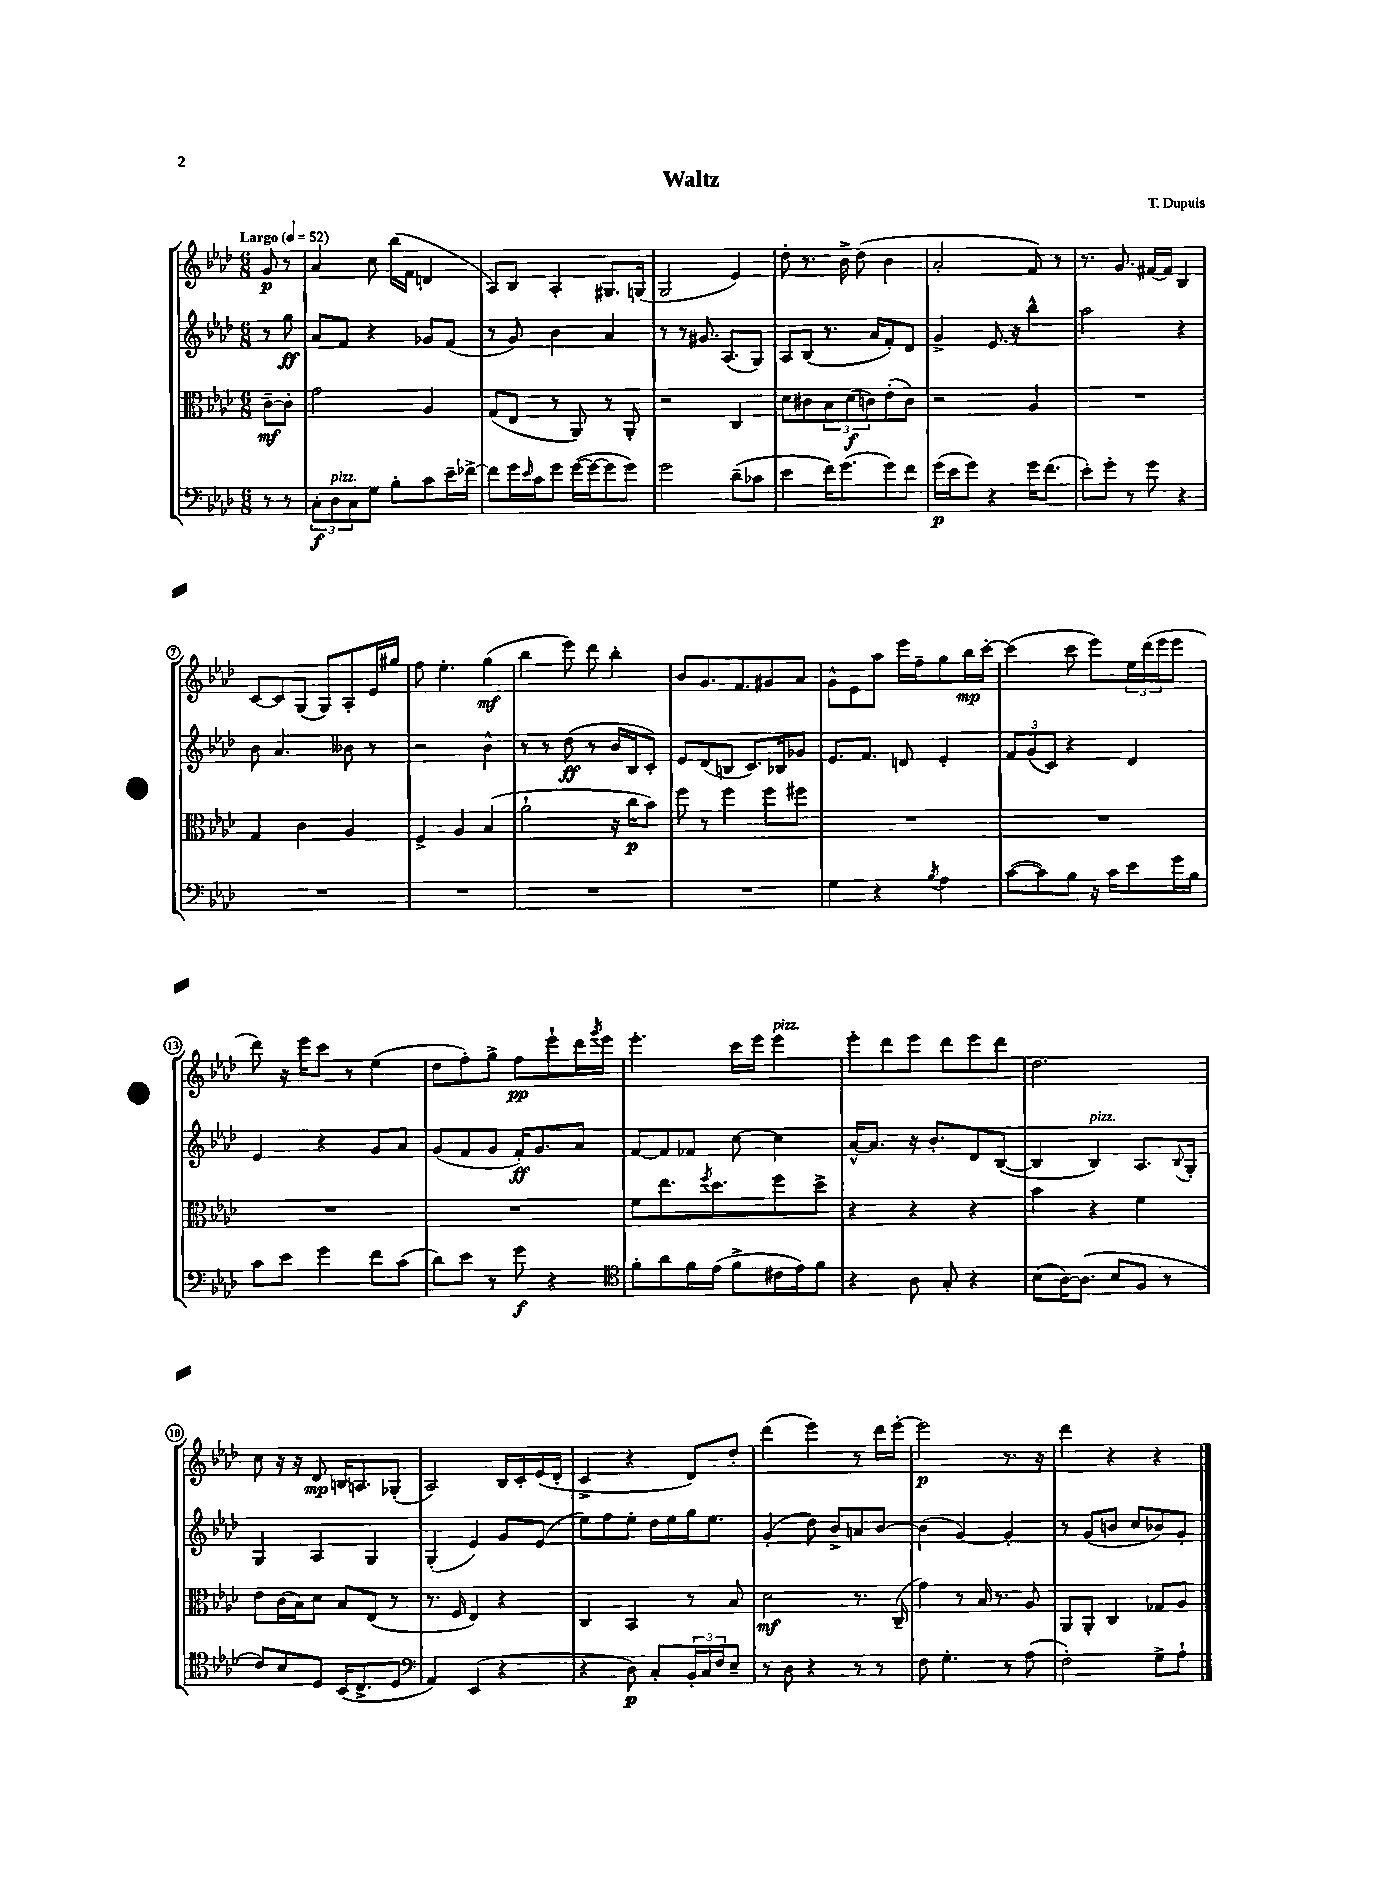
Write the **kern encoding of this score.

**kern	**dynam	**kern	**dynam	**kern	**dynam	**kern	**dynam
*part4	*part4	*part3	*part3	*part2	*part2	*part1	*part1
*staff4	*staff4	*staff3	*staff3	*staff2	*staff2	*staff1	*staff1
*clefF4	*	*clefC3	*	*clefG2	*	*clefG2	*
*k[b-e-a-d-]	*	*k[b-e-a-d-]	*	*k[b-e-a-d-]	*	*k[b-e-a-d-]	*
*M6/8	*	*M6/8	*	*M6/8	*	*M6/8	*
*MM52	*	*MM52	*	*MM52	*	*MM52	*
=	=	=	=	=	=	=	=
!	!	!	!	!	!	!LO:TX:a:B:t=Largo	!
8r	.	[8c~\L	mf	8r	.	8g/	p
8r	.	8c'\J]	.	8gg\	ff	8r	.
=1	=1	=1	=1	=1	=1	=1	=1
12C'\L	f	2g\	.	8a-/L	.	4a-/	.
!LO:TX:a:i:t=pizz.	!	!	!	!	!	!	!
12D-\	.	.	.	.	.	.	.
.	.	.	.	8f/J	.	.	.
12C\	.	.	.	.	.	.	.
8G\J	.	.	.	4r	.	8cc\	.
8B-'\L	.	.	.	.	.	(16bb-\LL	.
.	.	.	.	.	.	16f\JJ	.
8c\	.	4A-/	.	8g-X/L	.	4dn/	.
16e-~\L	.	.	.	(8f/J	.	.	.
[16f-X^\JJ	.	.	.	.	.	.	.
=2	=2	=2	=2	=2	=2	=2	=2
8f-\L]	.	(8G/L	.	8r	.	8A-/L)	.
16g\L	.	8E-/J	.	8g/)	.	8B-/J	.
16qqe-/	.	.	.	.	.	.	.
16c\J	.	.	.	.	.	.	.
8g\J	.	8r	.	4b-\	.	4A-'/	.
([16g\LL	.	8AA-/)	.	.	.	.	.
16g\J_	.	.	.	.	.	.	.
8g\]	.	8r	.	4a-/	.	8.G#X/L	.
8g\J)	.	8AA-'/	.	.	.	.	.
.	.	.	.	.	.	(16Gn/Jk	.
=3	=3	=3	=3	=3	=3	=3	=3
2g\	.	2r	.	8r	.	2G/	.
.	.	.	.	8r	.	.	.
.	.	.	.	8.g#X/	.	.	.
.	.	.	.	(8.A-/L	.	.	.
(8d-~\L	.	4C/	.	.	.	4e-/)	.
8c-X\J	.	.	.	8G/J)	.	.	.
=4	=4	=4	=4	=4	=4	=4	=4
4e-\	.	8d-\L	.	8A-/L	.	8dd-'\	.
.	.	8c#X\	.	(8B-/J	.	8.r	.
16f\KL)	.	12B-\	.	8.r	.	.	.
(8.g\	.	.	.	.	.	16b-^\	.
.	.	(12d-\	f	.	.	.	.
.	.	.	.	.	.	(8dd-\	.
.	.	12cn\)	.	.	.	.	.
.	.	.	.	16a-/KL	.	.	.
8g\)	.	(8e-'\	.	8f'/)	.	4b-\	.
8f\J	.	8c\J)	.	8d-/J	.	.	.
=5	=5	=5	=5	=5	=5	=5	=5
(16g\LL	p	2r	.	4g^/	.	2a-'/	.
16e-\J	.	.	.	.	.	.	.
8g\J)	.	.	.	.	.	.	.
4r	.	.	.	8.e-/	.	.	.
.	.	.	.	16r	.	.	.
16g\KL	.	4A-/	.	4bb-^^\	.	8f/)	.
(8.f\J	.	.	.	.	.	.	.
.	.	.	.	.	.	8r	.
=6	=6	=6	=6	=6	=6	=6	=6
8e-'\L)	.	2.r	.	2aa-\	.	8.r	.
8g'\J	.	.	.	.	.	.	.
.	.	.	.	.	.	8.g/	.
8r	.	.	.	.	.	.	.
8g\	.	.	.	.	.	[16f#X/LL	.
.	.	.	.	.	.	16f#/JJ]	.
4r	.	.	.	4r	.	4B-/	.
!!LO:LB:g=z
=7	=7	=7	=7	=7	=7	=7	=7
2.r	.	4G/	.	8b-\	.	[8c/L	.
.	.	.	.	4.a-/	.	8c/]	.
.	.	4c\	.	.	.	(8G/J	.
.	.	.	.	.	.	8G/L)	.
.	.	4A-/	.	8b--X\	.	8A-'/	.
.	.	.	.	8r	.	16e-/L	.
.	.	.	.	.	.	16gg#X/JJ	.
=8	=8	=8	=8	=8	=8	=8	=8
2.r	.	4F^/	.	2r	.	8ff\	.
.	.	.	.	.	.	4.ee-'\	.
.	.	4A-/	.	.	.	.	.
.	.	(4B-/	.	4b-^^\	.	(4gg\	mf
=9	=9	=9	=9	=9	=9	=9	=9
2.r	.	2a-`\	.	8r	.	4bb-\	.
.	.	.	.	8r	.	.	.
.	.	.	.	(8dd-\	ff	8eee-\)	.
.	.	.	.	8r	.	8ddd-\	.
.	.	16r	.	16b-/LL	.	4bb-'\	.
.	.	16cc\KL	p	16B-/J	.	.	.
.	.	8b-\J)	.	8c'/J)	.	.	.
=10	=10	=10	=10	=10	=10	=10	=10
2.r	.	8ff\	.	8e-/L	.	8b-/L	.
.	.	8r	.	(8d-/	.	8.g/	.
.	.	4ff\	.	8Bn/J	.	.	.
.	.	.	.	.	.	8.f/	.
.	.	.	.	8.c/L)	.	.	.
.	.	8ff\L	.	.	.	8g#X/	.
.	.	.	.	16B-X/k	.	.	.
.	.	8ff#X\J	.	8g-X/J	.	8a-/J	.
=11	=11	=11	=11	=11	=11	=11	=11
4G\	.	2.r	.	8.e-/L	.	8g^^\L	.
.	.	.	.	.	.	8e-\	.
.	.	.	.	8.f/J	.	.	.
4r	.	.	.	.	.	8aa-\J	.
.	.	.	.	8dn/	.	16eee-\LL	.
.	.	.	.	.	.	16ff~\J	.
8qB-/	.	.	.	.	.	.	.
4A-\	.	.	.	4e-'/	.	8gg\	.
.	.	.	.	.	.	16bb-\L	mp
.	.	.	.	.	.	[16ccc'\JJ	.
=12	=12	=12	=12	=12	=12	=12	=12
([8c\L	.	2.r	.	12f/L	.	(4ccc\]	.
.	.	.	.	(12g/	.	.	.
8c\])	.	.	.	.	.	.	.
.	.	.	.	12c/J)	.	.	.
8B-\J	.	.	.	4r	.	8ccc\	.
16r	.	.	.	.	.	8eee-\L)	.
16c\KL	.	.	.	.	.	.	.
8e-\	.	.	.	4d-/	.	24ee-\L	.
.	.	.	.	.	.	(24ddd-\	.
.	.	.	.	.	.	24eee-\J	.
16g\L	.	.	.	.	.	8eee-\J	.
16B-\JJ	.	.	.	.	.	.	.
!!LO:LB:g=z
=13	=13	=13	=13	=13	=13	=13	=13
8c\L	.	2.r	.	4e-/	.	8ddd-\)	.
8e-\J	.	.	.	.	.	16r	.
.	.	.	.	.	.	16eee-\KL	.
4g\	.	.	.	4r	.	8ccc\J	.
.	.	.	.	.	.	8r	.
8f\L	.	.	.	8g/L	.	(4ee-\	.
(8c\J	.	.	.	8a-/J	.	.	.
=14	=14	=14	=14	=14	=14	=14	=14
8d-\L)	.	2.r	.	(8g/L	.	8dd-\L	.
8e-\J	.	.	.	8f/	.	8ff'\)	.
8r	.	.	.	8g/J	.	8gg^\J	.
8g\	f	.	.	16f'/KL)	ff	8ff\L	pp
.	.	.	.	8.g/	.	.	.
4r	.	.	.	.	.	8eee-`\	.
.	.	.	.	8a-/J	.	16ddd-\L	.
.	.	.	.	.	.	8qggg/	.
.	.	.	.	.	.	16eee-\JJ	.
=15	=15	=15	=15	=15	=15	=15	=15
*clefC4	*	*	*	*	*	*	*
8f'\L	.	8f\L	.	[8f/L	.	4.eee-'\	.
8a-\	.	8.ee-\	.	8f/]	.	.	.
16f\L	.	.	.	8f-X/J	.	.	.
.	.	8qff/	.	.	.	.	.
(16e-\JJ	.	8.dd-\	.	.	.	.	.
8f^\L	.	.	.	[8cc\	.	16ccc\LL	.
.	.	.	.	.	.	16eee-\JJ	.
!	!	!	!	!	!	!LO:TX:a:i:t=pizz.	!
16c#X\L	.	8ff\	.	4cc\]	.	4eee-\	.
16e-\J)	.	.	.	.	.	.	.
8f\J	.	8dd-^\J	.	.	.	.	.
=16	=16	=16	=16	=16	=16	=16	=16
4r	.	4r	.	[16a-^^/KL	.	8eee-'\L	.
.	.	.	.	8.a-/J]	.	.	.
.	.	.	.	.	.	8ddd-\	.
8A-\	.	4r	.	16r	.	8eee-\J	.
.	.	.	.	8.b-'/L	.	.	.
8G'/	.	.	.	.	.	8ddd-\L	.
4r	.	4r	.	8d-/	.	8eee-\	.
.	.	.	.	([8B-/J	.	8ddd-\J	.
=17	=17	=17	=17	=17	=17	=17	=17
(8B-\L	.	4b-\	.	4B-/]	.	2.dd-\	.
[16A-\K)	.	.	.	.	.	.	.
(8.A-\J]	.	.	.	.	.	.	.
!	!	!	!	!LO:TX:a:i:t=pizz.	!	!	!
.	.	4r	.	4B-/)	.	.	.
8B-/L	.	.	.	.	.	.	.
8F/J	.	4f\	.	8.A-/L	.	.	.
8r	.	.	.	.	.	.	.
.	.	.	.	8qqB-/	.	.	.
.	.	.	.	16G'/Jk	.	.	.
!!LO:LB:g=z
=18	=18	=18	=18	=18	=18	=18	=18
8c/L)	.	8e-\L	.	4G/	.	8cc\	.
8B-/	.	(16c\L	.	.	.	16r	.
.	.	16B-\J)	.	.	.	16r	.
8D-/J	.	8d-\J	.	4A-/	.	8d-/	mp
(16BB-/KL	.	8B-/L	.	.	.	16Bn/KL	.
8.C^/	.	.	.	.	.	8.An/	.
.	.	(8E-/J	.	4G/	.	.	.
8D-/J	.	8r	.	.	.	(8G-X'/J	.
=19	=19	=19	=19	=19	=19	=19	=19
*clefF4	*	*	*	*	*	*	*
4AA-/)	.	8.r	.	(4G'/	.	2A-/)	.
.	.	16F/	.	.	.	.	.
(4EE-/	.	4E-/)	.	4e-/)	.	.	.
4r	.	4r	.	8g/L	.	16B-/LL	.
.	.	.	.	.	.	16c'/	.
.	.	.	.	(8e-/J	.	(16e-/	.
.	.	.	.	.	.	16d-'/JJ	.
=20	=20	=20	=20	=20	=20	=20	=20
4r	.	4C/	.	8ee-\L)	.	4c^/	.
.	.	.	.	8ff\	.	.	.
8D-\)	p	4BB-/	.	8ee-'\J	.	4r	.
8C'/L	.	.	.	16dd-\LL	.	.	.
.	.	.	.	16ee-\	.	.	.
24BB-'/L	.	8r	.	16gg\J	.	8d-/L)	.
24C/	.	.	.	.	.	.	.
.	.	.	.	8.ee-\J	.	.	.
24F/J	.	.	.	.	.	.	.
8E-~/J	.	8B-/	.	.	.	8dd-'/J	.
=21	=21	=21	=21	=21	=21	=21	=21
8r	.	2d-\	mf	(4g'/	.	(4ddd-\	.
8D-\	.	.	.	.	.	.	.
4r	.	.	.	8dd-\)	.	4eee-\)	.
.	.	.	.	8b-^/L	.	.	.
8r	.	8.r	.	8an/	.	8r	.
8r	.	.	.	[8b-/J	.	16ddd-\LL	.
.	.	(16C~/	.	.	.	[16eee-'\JJ	.
=22	=22	=22	=22	=22	=22	=22	=22
8F\	.	4g\)	.	(4b-\]	.	2eee-\]	p
4.G'\	.	.	.	.	.	.	.
.	.	8r	.	[4g/)	.	.	.
.	.	16B-/	.	.	.	.	.
.	.	8.r	.	.	.	.	.
8r	.	.	.	4g'/]	.	8.r	.
(8A-\	.	8A-/	.	.	.	.	.
.	.	.	.	.	.	16r	.
=23	=23	=23	=23	=23	=23	=23	=23
2F'\)	.	8AA-/L	.	8r	.	4ddd-\	.
.	.	8AA-'/J	.	(8g/L	.	.	.
.	.	4C/	.	8bn/J	.	4r	.
.	.	.	.	8cc/L	.	.	.
8G^\L	.	8G-X/L	.	8b-X/)	.	4r	.
8A-`\J	.	8A-/J	.	8g'/J	.	.	.
==	==	==	==	==	==	==	==
*-	*-	*-	*-	*-	*-	*-	*-
